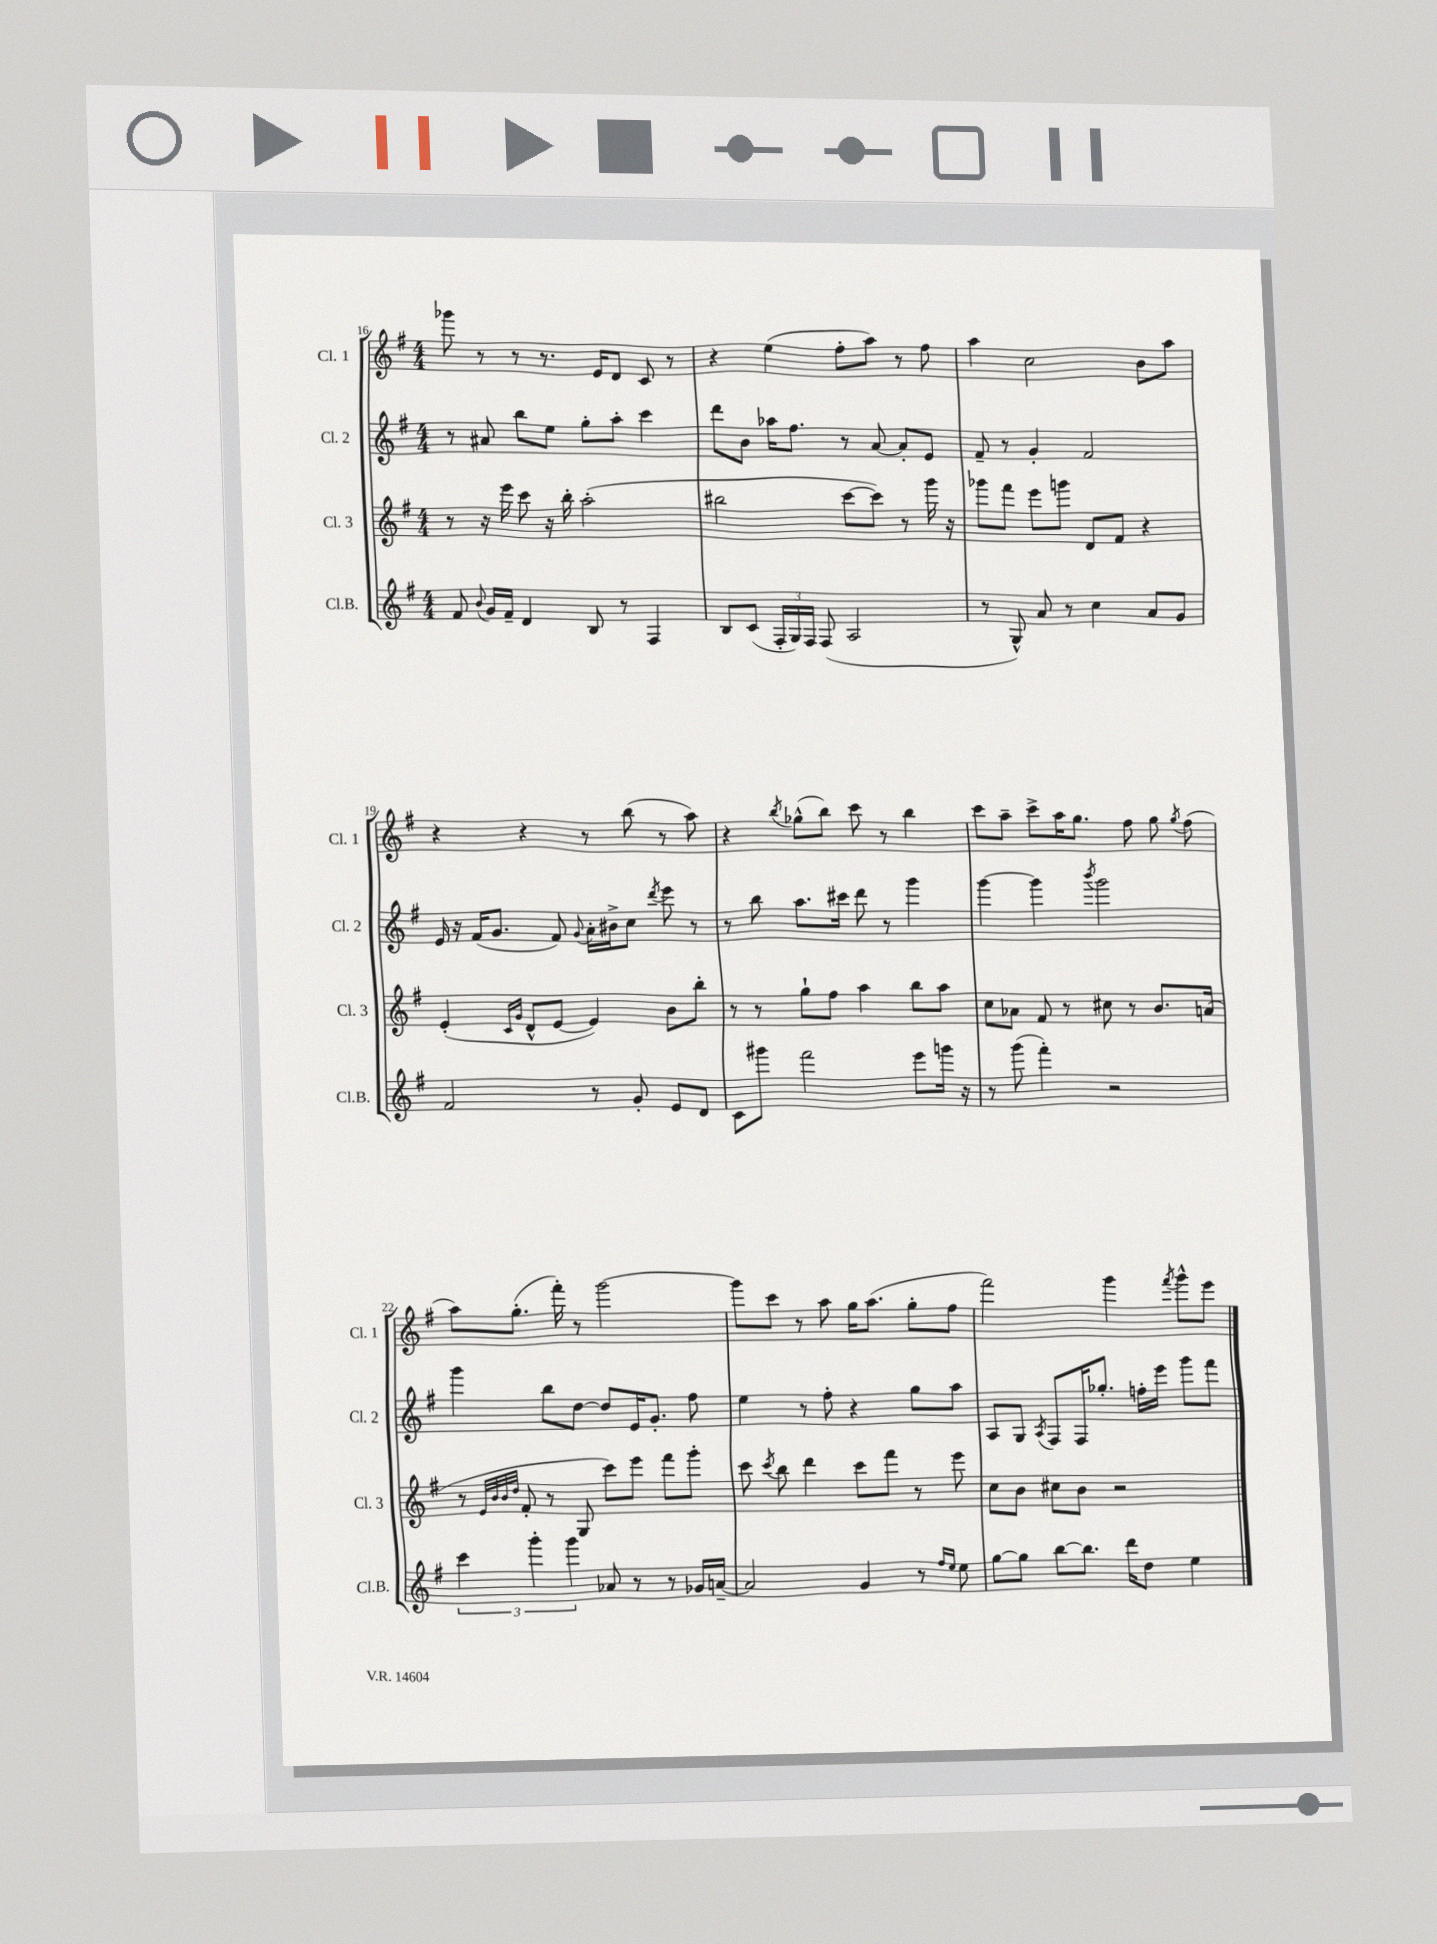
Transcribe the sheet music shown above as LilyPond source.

<<
\new StaffGroup <<
\new Staff = "s0" \with { instrumentName = "Cl. 1" shortInstrumentName = "Cl. 1" } {
    \clef treble \key g \major \numericTimeSignature \time 4/4
    \autoBeamOff ges'''8 r8 r8 r8. e'16[ d'8] c'8 r8 |
    r4 e''4( fis''8[-. a''8]) r8 fis''8 |
    a''4 c''2 b'8[ a''8] |
    r4 r4 r8 b''8( r8 a''8) |
    r4 \acciaccatura { b''8 } ges''8[-^( b''8]) c'''8 r8 b''4 |
    c'''8[ a''8]-- c'''8[-> a''16 g''8.] fis''8 g''8 \acciaccatura { g''8 } fis''8( |
    a''8[) g''8.]-.( fis'''16-.) r8 g'''2~ |
    g'''8[ c'''8] r8 a''8 g''16[ a''8.]( g''8[-. fis''8] |
    fis'''2) g'''4 \acciaccatura { fis'''8 } g'''8[-^ e'''8] \bar "|." |
}
\new Staff = "s1" \with { instrumentName = "Cl. 2" shortInstrumentName = "Cl. 2" } {
    \clef treble \key g \major \numericTimeSignature \time 4/4
    \autoBeamOff r8 ais'8 b''8[ e''8] g''8[-. a''8]-. c'''4 |
    d'''8[ b'8] aes''16[ fis''8.] r8 a'8~ a'8[-. e'8] |
    fis'8-- r8 g'4-. fis'2 |
    e'16 r16 fis'16[( g'8.] fis'8) \appoggiatura { g'8 } a'16[-. bis'16-> c''8] \acciaccatura { d'''8 } e'''8 r8 |
    r8 b''8 a''8.[ cis'''16] d'''8 r8 g'''4 |
    g'''4~ g'''4 \acciaccatura { b'''8 } g'''2 |
    g'''4 b''8[ d''8]~ d''8[ e'16 g'8.]-. fis''8 |
    e''4 r8 fis''8-. r4 g''8[ a''8] |
    a8[ g8] \acciaccatura { a8 } fis8[ fis16 ges''8.]-. f''16[-. e'''16] g'''8[ fis'''8] \bar "|." |
}
\new Staff = "s2" \with { instrumentName = "Cl. 3" shortInstrumentName = "Cl. 3" } {
    \clef treble \key g \major \numericTimeSignature \time 4/4
    \autoBeamOff r8 r16 e'''16 c'''8 r16 b''16-. a''2-.( |
    bis''2 c'''8[~ c'''8]) r8 g'''16 r16 |
    ges'''8[ fis'''8] e'''8[ g'''8] d'8[ fis'8] r4 |
    e'4-.( \grace { c'16[ g'16] } d'8[-^ e'8]~ e'4) b'8[ b''8]-. |
    r8 r8 g''8[-! fis''8] a''4 b''8[ a''8] |
    c''8[ aes'8] fis'8 r8 cis''8 r8 b'8.[ a'16]( |
    r8 \grace { e'32[ b'32 b'32 d''32] } fis'8-. r8 g8 c'''8[) e'''8] fis'''8[ g'''8]-. |
    c'''8 \acciaccatura { c'''8 } b''8 d'''4 c'''8[ fis'''8] r8 e'''8 |
    c''8[ b'8] cis''8[ b'8] r2 \bar "|." |
}
\new Staff = "s3" \with { instrumentName = "Cl.B." shortInstrumentName = "Cl.B." } {
    \clef treble \key g \major \numericTimeSignature \time 4/4
    \autoBeamOff fis'8 \appoggiatura { b'8 } g'16[ fis'16]-- d'4 b8 r8 fis4 |
    b8[ c'8]( \tuplet 3/2 { fis16[-. g16) fis16] } fis8( a2 |
    r8 g8-^) a'8 r8 c''4 a'8[ g'8] |
    fis'2 r8 g'8-. e'8[ d'8] |
    c'8[ gis'''8] fis'''2 e'''8[ g'''16] r16 |
    r8 g'''8( fis'''4-.) r2 |
    \tuplet 3/2 { c'''4 g'''4-. g'''4 } aes'8 r8 r8 ges'16[ a'16]~-- |
    a'2 g'4 r8 \grace { fis''16[ e''16] } e''8 |
    g''8[~ g''8] b''8[~ b''8.] d'''16[ d''8] e''4 \bar "|." |
}
>>
>>
\layout { \context { \Score currentBarNumber = #16 } }
